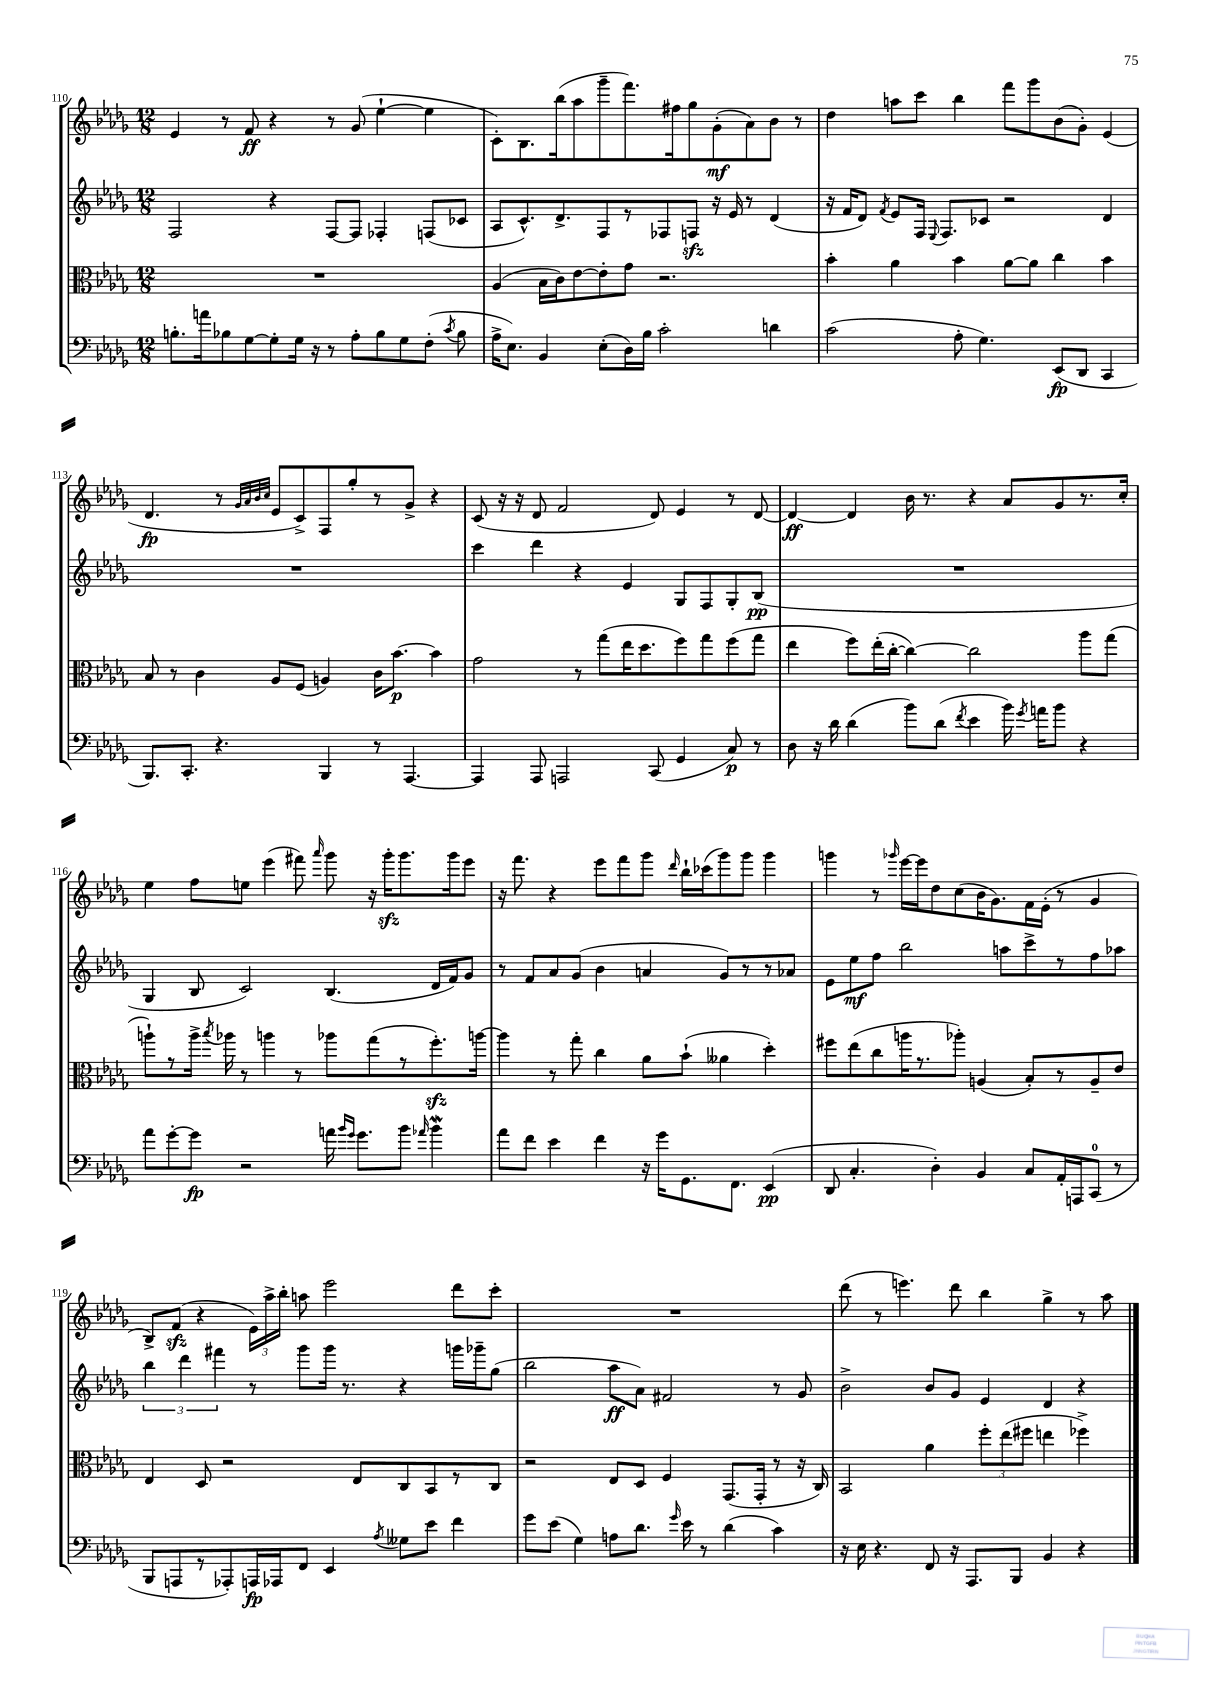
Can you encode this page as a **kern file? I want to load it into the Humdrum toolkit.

**kern	**dynam	**kern	**dynam	**kern	**dynam	**kern	**dynam
*part4	*part4	*part3	*part3	*part2	*part2	*part1	*part1
*staff4	*staff4	*staff3	*staff3	*staff2	*staff2	*staff1	*staff1
*clefF4	*	*clefC3	*	*clefG2	*	*clefG2	*
*k[b-e-a-d-g-]	*	*k[b-e-a-d-g-]	*	*k[b-e-a-d-g-]	*	*k[b-e-a-d-g-]	*
*M12/8	*	*M12/8	*	*M12/8	*	*M12/8	*
=110	=110	=110	=110	=110	=110	=110	=110
8.Bn'\L	.	1.r	.	2F/	.	4e-/	.
16an\k	.	.	.	.	.	.	.
8B-X\	.	.	.	.	.	8r	.
[8G-\	.	.	.	.	.	8f/	ff
8G-'\]	.	.	.	4r	.	4r	.
16G-\Jk	.	.	.	.	.	.	.
16r	.	.	.	.	.	.	.
8r	.	.	.	[8F/L	.	8r	.
8A-'\L	.	.	.	8F/J]	.	(8g-/	.
8B-\	.	.	.	4F-X'/	.	[4ee-`\	.
8G-\	.	.	.	.	.	.	.
(8F'\J	.	.	.	(8Fn/L	.	4ee-\]	.
8qc/	.	.	.	.	.	.	.
8B-\	.	.	.	8c-X/J	.	.	.
=111	=111	=111	=111	=111	=111	=111	=111
16A-^\KL	.	(4A-/	.	8A-/L	.	8c'\L)	.
8.E-\J)	.	.	.	.	.	.	.
.	.	.	.	8.c^^/)	.	8.B-\	.
4BB-/	.	16B-\LL	.	.	.	.	.
.	.	16c\J)	.	8.d-^/	.	(16bb-\k	.
.	.	[8e-\	.	.	.	8aa-\	.
(8E-'\L	.	8e-'\]	.	8F/	.	8ggg-~\	.
16D-\L)	.	8g-\J	.	8r	.	8.fff\)	.
16B-\JJ	.	.	.	.	.	.	.
2c'\	.	2.r	.	8F-X/	.	.	.
.	.	.	.	.	.	16ff#X\k	.
.	.	.	.	8Fnzz/J	.	8gg-\	.
.	.	.	.	16r	.	(8g-'\	mf
.	.	.	.	16e-/	.	.	.
.	.	.	.	8r	.	8a-\)	.
4dn\	.	.	.	(4d-/	.	8b-\J	.
.	.	.	.	.	.	8r	.
=112	=112	=112	=112	=112	=112	=112	=112
(2c\	.	4b-'\	.	16r	.	4dd-\	.
.	.	.	.	16f/KL	.	.	.
.	.	.	.	8d-/J)	.	.	.
.	.	.	.	8qf/	.	.	.
.	.	4a-\	.	8e-/L	.	8aan\L	.
.	.	.	.	16F/Jk	.	8ccc\J	.
.	.	.	.	8qqE-/	.	.	.
.	.	.	.	8.F/L	.	.	.
8A-'\	.	4b-\	.	.	.	4bb-\	.
4.G-\)	.	.	.	8c-X/J	.	.	.
.	.	[8a-\L	.	2r	.	8fff\L	.
.	.	8a-\J]	.	.	.	8ggg-\	.
(8EE-/L	fp	4cc\	.	.	.	(8b-\	.
8DD-/J	.	.	.	.	.	8g-'\J)	.
4CC/	.	4b-\	.	4d-/	.	(4e-/	.
!!LO:LB:g=z
=113	=113	=113	=113	=113	=113	=113	=113
8.BBB-/L)	.	8B-/	.	1.r	.	4.d-/	fp
.	.	8r	.	.	.	.	.
8.CC'/J	.	.	.	.	.	.	.
.	.	4c\	.	.	.	.	.
4.r	.	.	.	.	.	8r	.
.	.	.	.	.	.	32qqg-/LLL	.
.	.	.	.	.	.	32qqa-/	.
.	.	.	.	.	.	32qqb-/	.
.	.	.	.	.	.	32qqcc/JJJ	.
.	.	8A-/L	.	.	.	8e-/L	.
.	.	(8F/J	.	.	.	8c^/)	.
4BBB-/	.	4An/)	.	.	.	8F/	.
.	.	.	.	.	.	8gg-'/	.
8r	.	16c\KL	.	.	.	8r	.
.	.	[8.b-\J	p	.	.	.	.
[4.AAA-/	.	.	.	.	.	8g-^/J	.
.	.	4b-\]	.	.	.	4r	.
=114	=114	=114	=114	=114	=114	=114	=114
4AAA-/]	.	2g-\	.	4ccc\	.	(8c/	.
.	.	.	.	.	.	16r	.
.	.	.	.	.	.	16r	.
8AAA-/	.	.	.	4ddd-\	.	8d-/	.
2AAAn/	.	.	.	.	.	2f/	.
.	.	8r	.	4r	.	.	.
.	.	(8gg-\L	.	.	.	.	.
.	.	16ee-\K	.	4e-/	.	.	.
.	.	8.dd-\	.	.	.	.	.
(8CC/	.	.	.	.	.	8d-/)	.
4GG-/	.	8ff\)	.	8G-/L	.	4e-/	.
.	.	8gg-\	.	8F/	.	.	.
8C/)	p	(8ff\	.	8G-'/	.	8r	.
8r	.	8gg-\J	.	(8B-/J	pp	[8d-/	.
=115	=115	=115	=115	=115	=115	=115	=115
8D-\	.	4ee-\	.	1.r	.	4d-/_	ff
16r	.	.	.	.	.	.	.
16d-\	.	.	.	.	.	.	.
(4d-\	.	8ff\L)	.	.	.	4d-/]	.
.	.	(16ee-'\L	.	.	.	.	.
.	.	[16cc'\JJ	.	.	.	.	.
8b-\L)	.	4cc\_)	.	.	.	16b-\	.
.	.	.	.	.	.	8.r	.
(8d-\J	.	.	.	.	.	.	.
8qf/	.	.	.	.	.	.	.
4e-\	.	2cc\]	.	.	.	4r	.
16b-\)	.	.	.	.	.	8a-/L	.
8qg-/	.	.	.	.	.	.	.
16an\KL	.	.	.	.	.	.	.
8b-\J	.	.	.	.	.	8g-/	.
4r	.	8aa-\L	.	.	.	8.r	.
.	.	(8gg-\J	.	.	.	.	.
.	.	.	.	.	.	16cc'/Jk	.
!!LO:LB:g=z
=116	=116	=116	=116	=116	=116	=116	=116
8a-\L	.	8aan`\L)	.	4G-/	.	4ee-\	.
[8g-'\	.	8r	.	.	.	.	.
8g-\J]	fp	16aa^\Jk	.	8B-/	.	8ff\L	.
.	.	8qbb-/	.	.	.	.	.
.	.	16aa-X\	.	.	.	.	.
2r	.	8r	.	2c/)	.	8een\J	.
.	.	4aan\	.	.	.	(4eee-\	.
.	.	8r	.	.	.	8fff#X\)	.
.	.	.	.	.	.	16qqaaa-/	.
16an\	.	8aa-X\L	.	(4.B-/	.	8ggg-\	.
16qqb-/LL	.	.	.	.	.	.	.
16qqg-/JJ	.	.	.	.	.	.	.
8.g-\L	.	.	.	.	.	.	.
.	.	(8gg-\	.	.	.	16r	.
.	.	.	.	.	.	16ggg-zz'\KL	.
8b-\J	.	8r	.	.	.	8.ggg-\	.
16qqa-X/	.	.	.	.	.	.	.
4b-W\	.	8.ffzz'\)	.	16d-/LL	.	.	.
.	.	.	.	16f/J)	.	16ggg-\k	.
.	.	.	.	8g-/J	.	8eee-\J	.
.	.	[16aan\Jk	.	.	.	.	.
=117	=117	=117	=117	=117	=117	=117	=117
8a-\L	.	4aa\]	.	8r	.	16r	.
.	.	.	.	.	.	8.fff\	.
8f\J	.	.	.	8f/L	.	.	.
4e-\	.	8r	.	8a-/	.	4r	.
.	.	8gg-'\	.	(8g-/J	.	.	.
4f\	.	4cc\	.	4b-\	.	8eee-\L	.
.	.	.	.	.	.	8fff\	.
16r	.	8a-\L	.	4an/	.	8ggg-\J	.
16g-\KL	.	.	.	.	.	.	.
.	.	.	.	.	.	16qqddd-/	.
8.GG-\	.	(8b-`\J	.	.	.	16bb-`\LL	.
.	.	.	.	.	.	(16ccc-X\J	.
.	.	4a--X\	.	8g-/L)	.	8ggg-\)	.
8.FF\J	.	.	.	.	.	.	.
.	.	.	.	8r	.	8ggg-\J	.
(4EE-/	pp	4dd-'\)	.	8r	.	4ggg-\	.
.	.	.	.	8a-X/J	.	.	.
=118	=118	=118	=118	=118	=118	=118	=118
8DD-/	.	8ff#X\L	.	8e-\L	.	4gggn\	.
4.C'/	.	(8ee-\	.	8ee-\	mf	.	.
.	.	8cc\	.	8ff\J	.	8r	.
.	.	.	.	.	.	16qqggg-X/	.
.	.	16aan\K	.	2bb-\	.	[16eee-\LL	.
.	.	8.r	.	.	.	16eee-\J]	.
4D-'\)	.	.	.	.	.	8dd-\	.
.	.	8aa-X'\J)	.	.	.	(8cc\	.
4BB-/	.	(4An/	.	.	.	16b-\K	.
.	.	.	.	.	.	8.g-\)	.
.	.	.	.	8aan\L	.	.	.
8C/L	.	8B-'/L)	.	8ccc^\	.	16f\L	.
.	.	.	.	.	.	(16e-'\JJ	.
16AA-'/L	.	8r	.	8r	.	8r	.
16AAAn/J	.	.	.	.	.	.	.
(8CC/J	.	8A~/	.	8ff\	.	4g-/	.
8r	.	8e-/J	.	8aa-X\J	.	.	.
!!LO:LB:g=z
=119	=119	=119	=119	=119	=119	=119	=119
8BBB-/L	.	4E-/	.	6bb-\	.	8B-^/L)	.
8AAAn/	.	.	.	.	.	(8fzz/J	.
.	.	.	.	6ddd-\	.	.	.
8r	.	8D-/	.	.	.	4r	.
.	.	.	.	6fff#X\	.	.	.
8AAA-X'/)	.	2r	.	.	.	.	.
16AAAn/L	fp	.	.	8r	.	24e-\LL)	.
.	.	.	.	.	.	24aa-^\	.
16AAA-X/J	.	.	.	.	.	.	.
.	.	.	.	.	.	24bb-'\JJ	.
8FF/J	.	.	.	8ggg-\L	.	8aan\	.
4EE-/	.	.	.	16ggg-\Jk	.	2eee-\	.
.	.	.	.	8.r	.	.	.
.	.	8E-/L	.	.	.	.	.
8qA-/	.	.	.	.	.	.	.
8G--X\L	.	8C/	.	4r	.	.	.
8e-\J	.	8BB-/	.	.	.	.	.
4f\	.	8r	.	16gggn\LL	.	8ddd-\L	.
.	.	.	.	16ggg-X~\J	.	.	.
.	.	8C/J	.	(8gg-\J	.	8ccc'\J	.
=120	=120	=120	=120	=120	=120	=120	=120
8g-\L	.	2r	.	2bb-\	.	1.r	.
(8e-\J	.	.	.	.	.	.	.
4G-\)	.	.	.	.	.	.	.
8An\L	.	8E-/L	.	8aa-\L	ff	.	.
8.d-\J	.	8D-/J	.	8a-\J)	.	.	.
.	.	4F/	.	2f#X/	.	.	.
16qqg-/	.	.	.	.	.	.	.
16e-\	.	.	.	.	.	.	.
8r	.	.	.	.	.	.	.
(4d-\	.	(8.GG-/L	.	.	.	.	.
.	.	16GG-'/Jk	.	.	.	.	.
4c\)	.	8r	.	8r	.	.	.
.	.	16r	.	8g-/	.	.	.
.	.	16C/)	.	.	.	.	.
=121	=121	=121	=121	=121	=121	=121	=121
16r	.	2BB-/	.	2b-^\	.	(8ddd-\	.
16E-\	.	.	.	.	.	.	.
4.r	.	.	.	.	.	8r	.
.	.	.	.	.	.	4.eeen\)	.
8FF/	.	4a-\	.	8b-/L	.	.	.
16r	.	.	.	8g-/J	.	8ddd-\	.
8.AAA-/L	.	.	.	.	.	.	.
.	.	12ff'\L	.	4e-/	.	4bb-\	.
.	.	(12ee-\	.	.	.	.	.
8BBB-/J	.	.	.	.	.	.	.
.	.	12ff#X\J	.	.	.	.	.
4BB-/	.	4een\	.	4d-/	.	4gg-^\	.
4r	.	4ff-X^\)	.	4r	.	8r	.
.	.	.	.	.	.	8aa-\	.
==	==	==	==	==	==	==	==
*-	*-	*-	*-	*-	*-	*-	*-
